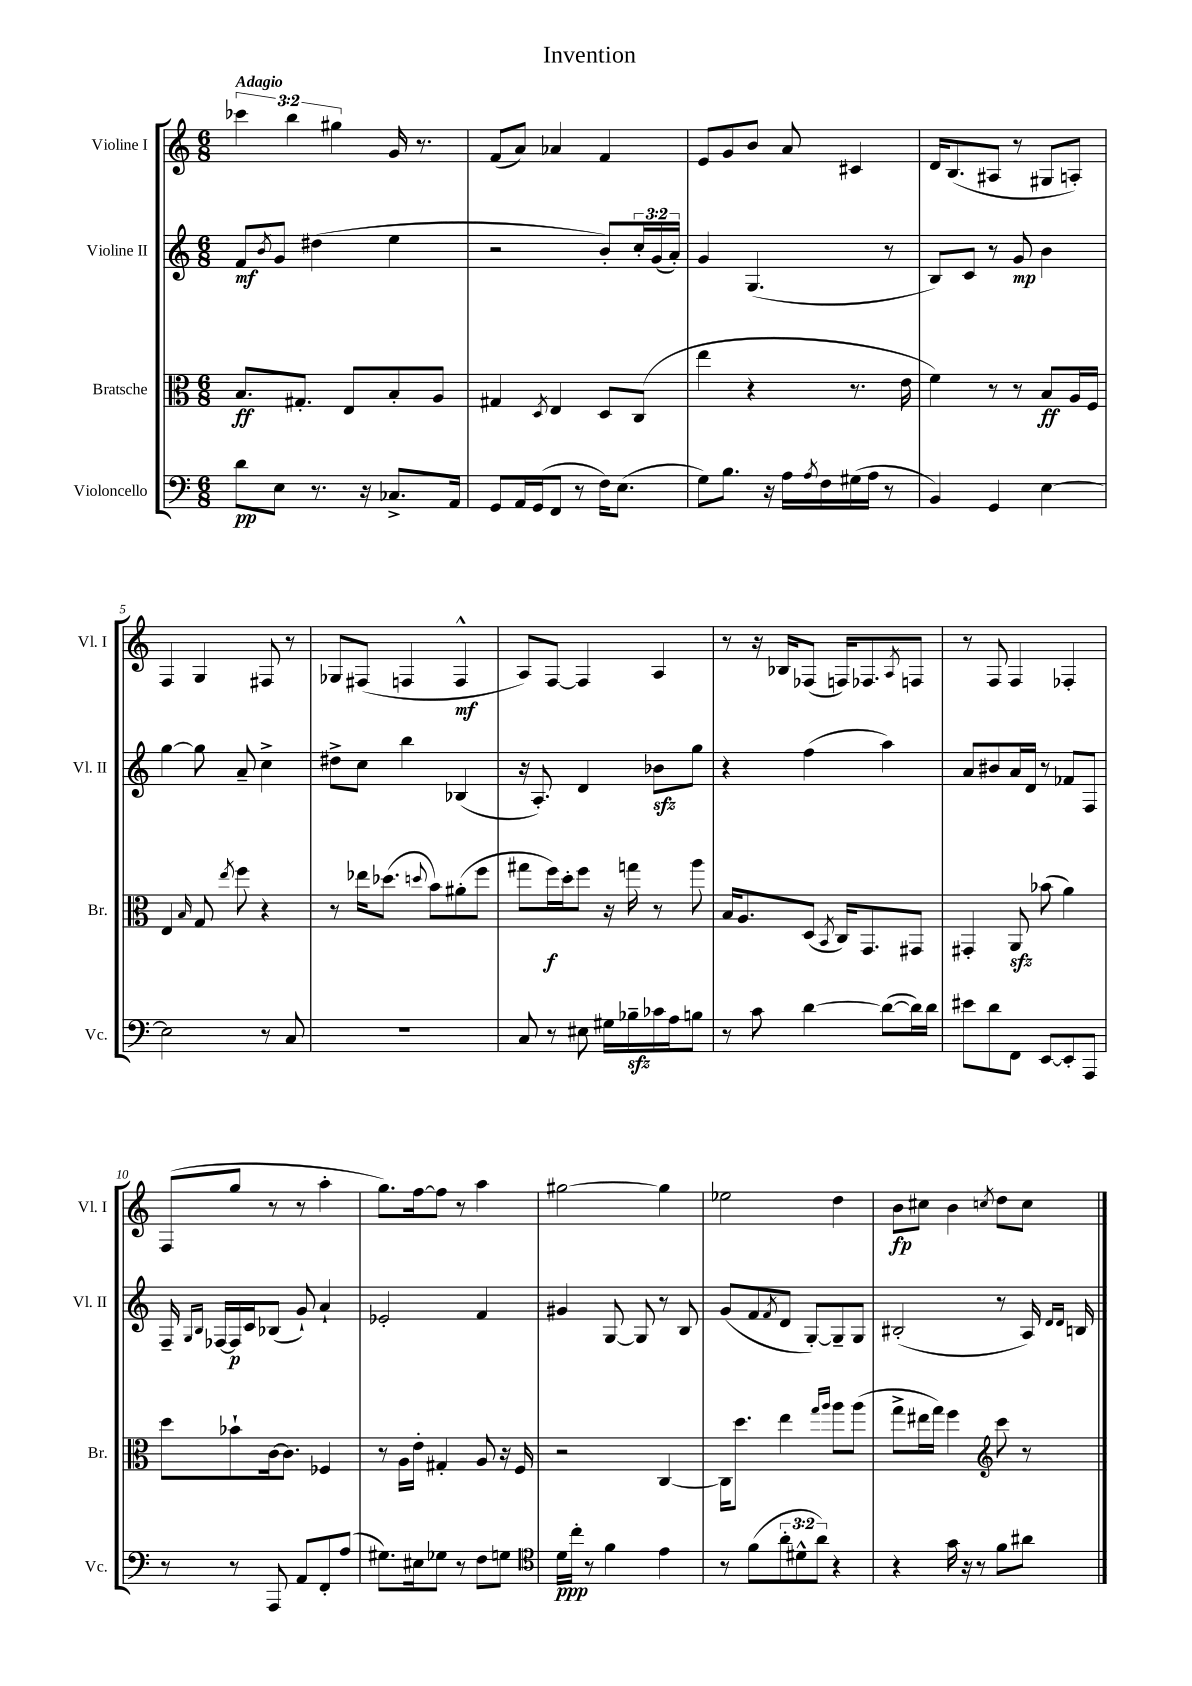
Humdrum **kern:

**kern	**kern	**kern	**kern
*staff4	*staff3	*staff2	*staff1
*clefF4	*clefC3	*clefG2	*clefG2
*k[]	*k[]	*k[]	*k[]
*M6/8	*M6/8	*M6/8	*M6/8
8d	8.B	8f	6ccc-
.	.	8qb	.
8E	.	8g	.
.	.	.	6bb
.	8.G#'	.	.
8.r	.	(4dd#	.
.	.	.	6gg#
.	8E	.	.
16r	.	.	.
8.C-^	8B'	4ee	16g
.	.	.	8.r
.	8A	.	.
16AA	.	.	.
=	=	=	=
8GG	4G#	2r	(8f
16AA	.	.	8a)
(16GG	.	.	.
.	8qD	.	.
8FF	4E	.	4a-
8r	.	.	.
16F)	8D	8b')	4f
(8.E	.	.	.
.	(8C	24cc'	.
.	.	(24g	.
.	.	24a')	.
=	=	=	=
8G)	4ee	4g	8e
8.B	.	.	8g
.	4r	(4.G	8b
16r	.	.	.
16A	.	.	8a
8qA	.	.	.
16F	.	.	.
(16G#	8.r	.	4c#
16A	.	.	.
8r	.	8r	.
.	16e	.	.
=	=	=	=
4BB)	4f)	8B)	16d
.	.	.	(8.B
.	.	8c	.
4GG	8r	8r	8A#
.	8r	8g	8r
[4E	8B	4b	8G#
.	16A	.	8A')
.	16F	.	.
=	=	=	=
2E]	4E	[4gg	4F
.	16qqB	.	.
.	8G	8gg]	4G
.	8qee	.	.
.	8ff	8a~	.
8r	4r	4cc^	8F#
8C	.	.	8r
=	=	=	=
2.r	8r	8dd#^	8G-
.	16ee-	8cc	(8F#
.	(8.dd-	.	.
.	.	4bb	4F
.	8qqdd	.	.
.	8b)	.	.
.	(8a#'	(4B-	4F^^
.	8ff	.	.
=	=	=	=
8C	8gg#	16r	8A)
.	.	8.A')	.
8r	16ff)	.	[8F
.	16dd'	.	.
8E#	8ff	4d	4F]
16G#	16r	.	.
16B-~	16gg	.	.
16c-	8r	8b-	4A
16A	.	.	.
8B	8aa	8gg	.
=	=	=	=
8r	16B	4r	8r
.	8.A	.	.
8c	.	.	16r
.	.	.	16B-
[4d	(8D	(4ff	(8F-
.	8qBB	.	.
.	16C)	.	16F)
.	8.GG	.	8.F-
(8d_	.	4aa)	.
.	.	.	8qA
16d])	8GG#	.	8F
16d	.	.	.
=	=	=	=
8e#	4GG#'	8a	8r
8d	.	8b#	8F
8FF	8AA	16a	4F
.	.	16d	.
[8EE	(8b-	8r	.
8EE']	4a)	8f-	4F-'
8AAA	.	8F	.
=	=	=	=
8r	8dd	16F~	(8F
.	.	16qqG	.
.	.	16qqB	.
.	.	[16F-	.
8r	8b-`	16F-]	8gg
.	.	16c	.
8AAA	[16c	(8B-	8r
.	8.c]	.	.
8AA	.	8g`)	8r
8FF'	4F-	4a`	4aa'
(8A	.	.	.
=	=	=	=
8.G#)	8r	2e-'	8.gg)
.	16A	.	.
16E#	16e'	.	[16ff
8G-	4G#'	.	8ff]
8r	.	.	8r
8F	8A	4f	4aa
8G	16r	.	.
.	16F	.	.
=	=	=	=
*clefC4	*	*	*
16d	2r	4g#	[2gg#
16cc'	.	.	.
8r	.	.	.
4f	.	[8G	.
.	.	8G]	.
4e	[4C	8r	4gg#]
.	.	8B	.
=	=	=	=
8r	16C]	(8g	2ee-
.	8.dd	.	.
(8f	.	8f	.
.	.	8qf	.
12a'	4ee	8d	.
12d#^^	.	.	.
.	.	[8G')	.
12a)	.	.	.
.	16qqgg	.	.
.	16qqaa	.	.
4r	8aa	8G~]	4dd
.	(8aa	8G	.
=	=	=	=
4r	8gg^	(2B#'	8b
.	16ee#	.	8cc#
.	16gg)	.	.
16g	4ff	.	4b
16r	.	.	.
8r	.	.	.
*	*clefG2	*	*
.	.	.	8qcc
8f	8ccc	8r	8dd
8a#	8r	16A)	8cc
.	.	16qqd	.
.	.	16qqd	.
.	.	16B	.
==	==	==	==
*-	*-	*-	*-
